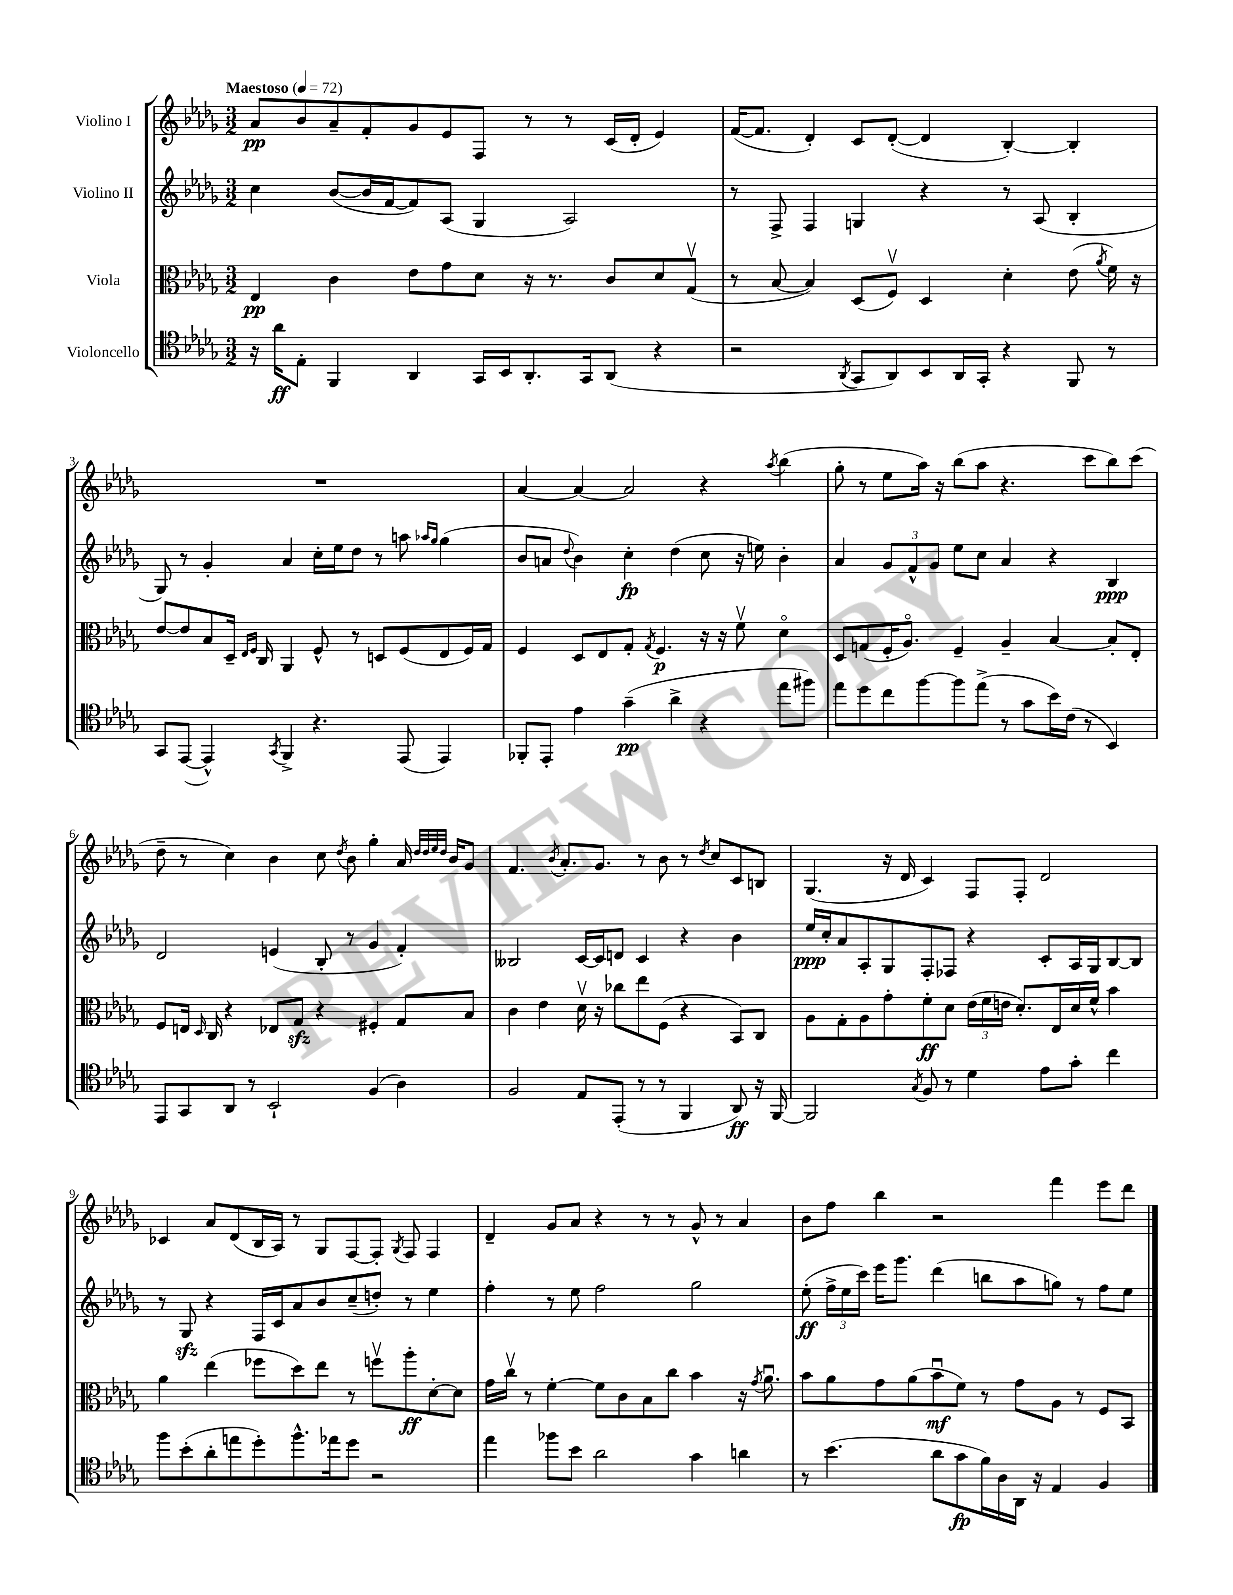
<<
\new StaffGroup <<
\new Staff = "s0" \with { instrumentName = "Violino I" } {
    \clef treble \key des \major \numericTimeSignature \time 3/2 \tempo "Maestoso" 4 = 72
    \autoBeamOff aes'8[\pp bes'8 aes'8-- f'8-. ges'8 ees'8 f8] r8 r8 c'16[( des'16]-. ees'4) |
    f'16[~( f'8.] des'4-.) c'8[ des'8]~-.( des'4 bes4~-.) bes4-. |
    R1. |
    aes'4~ aes'4~ aes'2 r4 \acciaccatura { aes''8 } bes''4( |
    ges''8-. r8 ees''8[ aes''16]) r16 bes''8[( aes''8] r4. c'''8[ bes''8) c'''8]( |
    des''8-- r8 c''4) bes'4 c''8 \acciaccatura { des''8 } bes'8 ges''4-. aes'16 \grace { des''32[ des''32 ees''32 des''32] } bes'16[ ges'8] |
    f'4. \acciaccatura { bes'8 } aes'8.[-. ges'8.] r8 bes'8 r8 \acciaccatura { des''8 } c''8[ c'8 b8] |
    ges4.( r16 des'16 c'4) f8[ f8]-. des'2 |
    ces'4 aes'8[ des'8( bes16 aes16]) r8 ges8[ f8~ f8]-. \acciaccatura { ges8 } f8 f4 |
    des'4-- ges'8[ aes'8] r4 r8 r8 ges'8-^ r8 aes'4 |
    bes'8[ f''8] bes''4 r2 f'''4 ees'''8[ des'''8] \bar "|." |
}
\new Staff = "s1" \with { instrumentName = "Violino II" } {
    \clef treble \key des \major \numericTimeSignature \time 3/2
    \autoBeamOff c''4 bes'8[~( bes'16 f'16~ f'8) aes8]( ges4 aes2) |
    r8 f8-> f4 g4 r4 r8 aes8( bes4-. |
    ges8) r8 ges'4-. aes'4 c''16[-. ees''16 des''8] r8 a''8 \grace { aes''16[ ges''16] } ges''4( |
    bes'8[ a'8] \appoggiatura { des''8 } bes'4) c''4-.\fp des''4( c''8 r16 e''16) bes'4-. |
    aes'4 \tuplet 3/2 { ges'8[ f'8-^ ges'8] } ees''8[ c''8] aes'4 r4 bes4\ppp |
    des'2 e'4( bes8-. r8 ges'4 f'4-.) |
    beses2 c'16[~ c'16 d'8] c'4 r4 bes'4 |
    ees''16[\ppp c''16-. aes'8 aes8-. ges8 f8-. fes8] r4 c'8[-. aes16 ges16 bes8~ bes8] |
    r8 ges8\sfz r4 f16[ c'16 aes'8 bes'8 c''8--( d''8]-.) r8 ees''4 |
    f''4-. r8 ees''8 f''2 ges''2 |
    ees''8-.\ff( \tuplet 3/2 { f''16[-> ees''16 c'''16]) } ees'''16[ ges'''8.] des'''4( b''8[ aes''8 g''8]) r8 f''8[ ees''8] \bar "|." |
}
\new Staff = "s2" \with { instrumentName = "Viola" } {
    \clef alto \key des \major \numericTimeSignature \time 3/2
    \autoBeamOff ees4\pp c'4 ees'8[ ges'8 des'8] r16 r8. c'8[ des'8 ges8]\upbow( |
    r8 bes8~ bes4) des8[( f8]\upbow) des4 des'4-. ees'8( \acciaccatura { aes'8 } f'16) r16 |
    ees'8[~ ees'8 bes8 des16]-- \grace { ees16[ f16] } c16 aes,4 f8-^ r8 d8[ f8( ees8 f16) ges16] |
    f4 des8[ ees8 ges8]-. \acciaccatura { ges8 } f4.\p r16 r16 f'8\upbow des'4\flageolet |
    des8[ g8( f16-. aes8.]\flageolet) f4-- aes4-- bes4~ bes8[-. ees8]-. |
    f8[ e16] \grace { des16 } c16 r4 ees8[ ges8]\sfz r4 fis4-. ges8[ bes8] |
    c'4 ees'4 des'16\upbow r16 ces''8[ ees''8 f8]( r4 bes,8[) c8] |
    aes8[ ges8-. aes8 ges'8-. f'8-.\ff des'8] \tuplet 3/2 { ees'16[( f'16 e'16] } des'8.[-.) ees16 des'16 f'16]-^ bes'4 |
    aes'4 ees''4( fes''8[ des''8) ees''8] r8 f''8[\upbow aes''8-.\ff des'8~-. des'8] |
    ges'16[ c''16]\upbow r8 f'4~-. f'8[ c'8 bes8 c''8] bes'4 r16 \acciaccatura { ges'8 } aes'8.\downbow |
    bes'8[ aes'8 ges'8 aes'8( bes'8\downbow\mf f'8]) r8 ges'8[ aes8] r8 f8[ bes,8] \bar "|." |
}
\new Staff = "s3" \with { instrumentName = "Violoncello" } {
    \clef tenor \key des \major \numericTimeSignature \time 3/2
    \autoBeamOff r16 aes'16[\ff ees8]-. f,4 aes,4 ges,16[ bes,16 aes,8.-. ges,16 aes,8]( r4 |
    r2 \acciaccatura { aes,8 } ges,8[ aes,8) bes,8 aes,16 ges,16]-. r4 f,8 r8 |
    ges,8[ ees,8]~( ees,4-^) \acciaccatura { ges,8 } f,4-> r4. ees,8( ees,4) |
    fes,8[-. ees,8]-. ees'4 ges'4--\pp( aes'4-> r4 ees''8[ fis''8]) |
    ees''8[ des''8 c''8 f''8~ f''8 ees''8]->( r8 ges'8[ bes'16) c'16]( r8 bes,4) |
    ees,8[ ges,8 aes,8] r8 bes,2-! f4( aes4) |
    f2 ees8[ ees,8]-.( r8 r8 f,4 aes,8\ff) r16 f,16~ |
    f,2 \acciaccatura { ges8 } f8 r8 des'4 ees'8[ ges'8]-. c''4 |
    f''8[ bes'8-.( aes'8-. e''8 des''8-.) f''8.-^ ees''16 des''8] r2 |
    ees''4 fes''8[ bes'8] aes'2 ges'4 a'4 |
    r8 bes'4.( aes'8[ ges'8\fp f'16) aes16 aes,16] r16 ees4 f4 \bar "|." |
}
>>
>>
